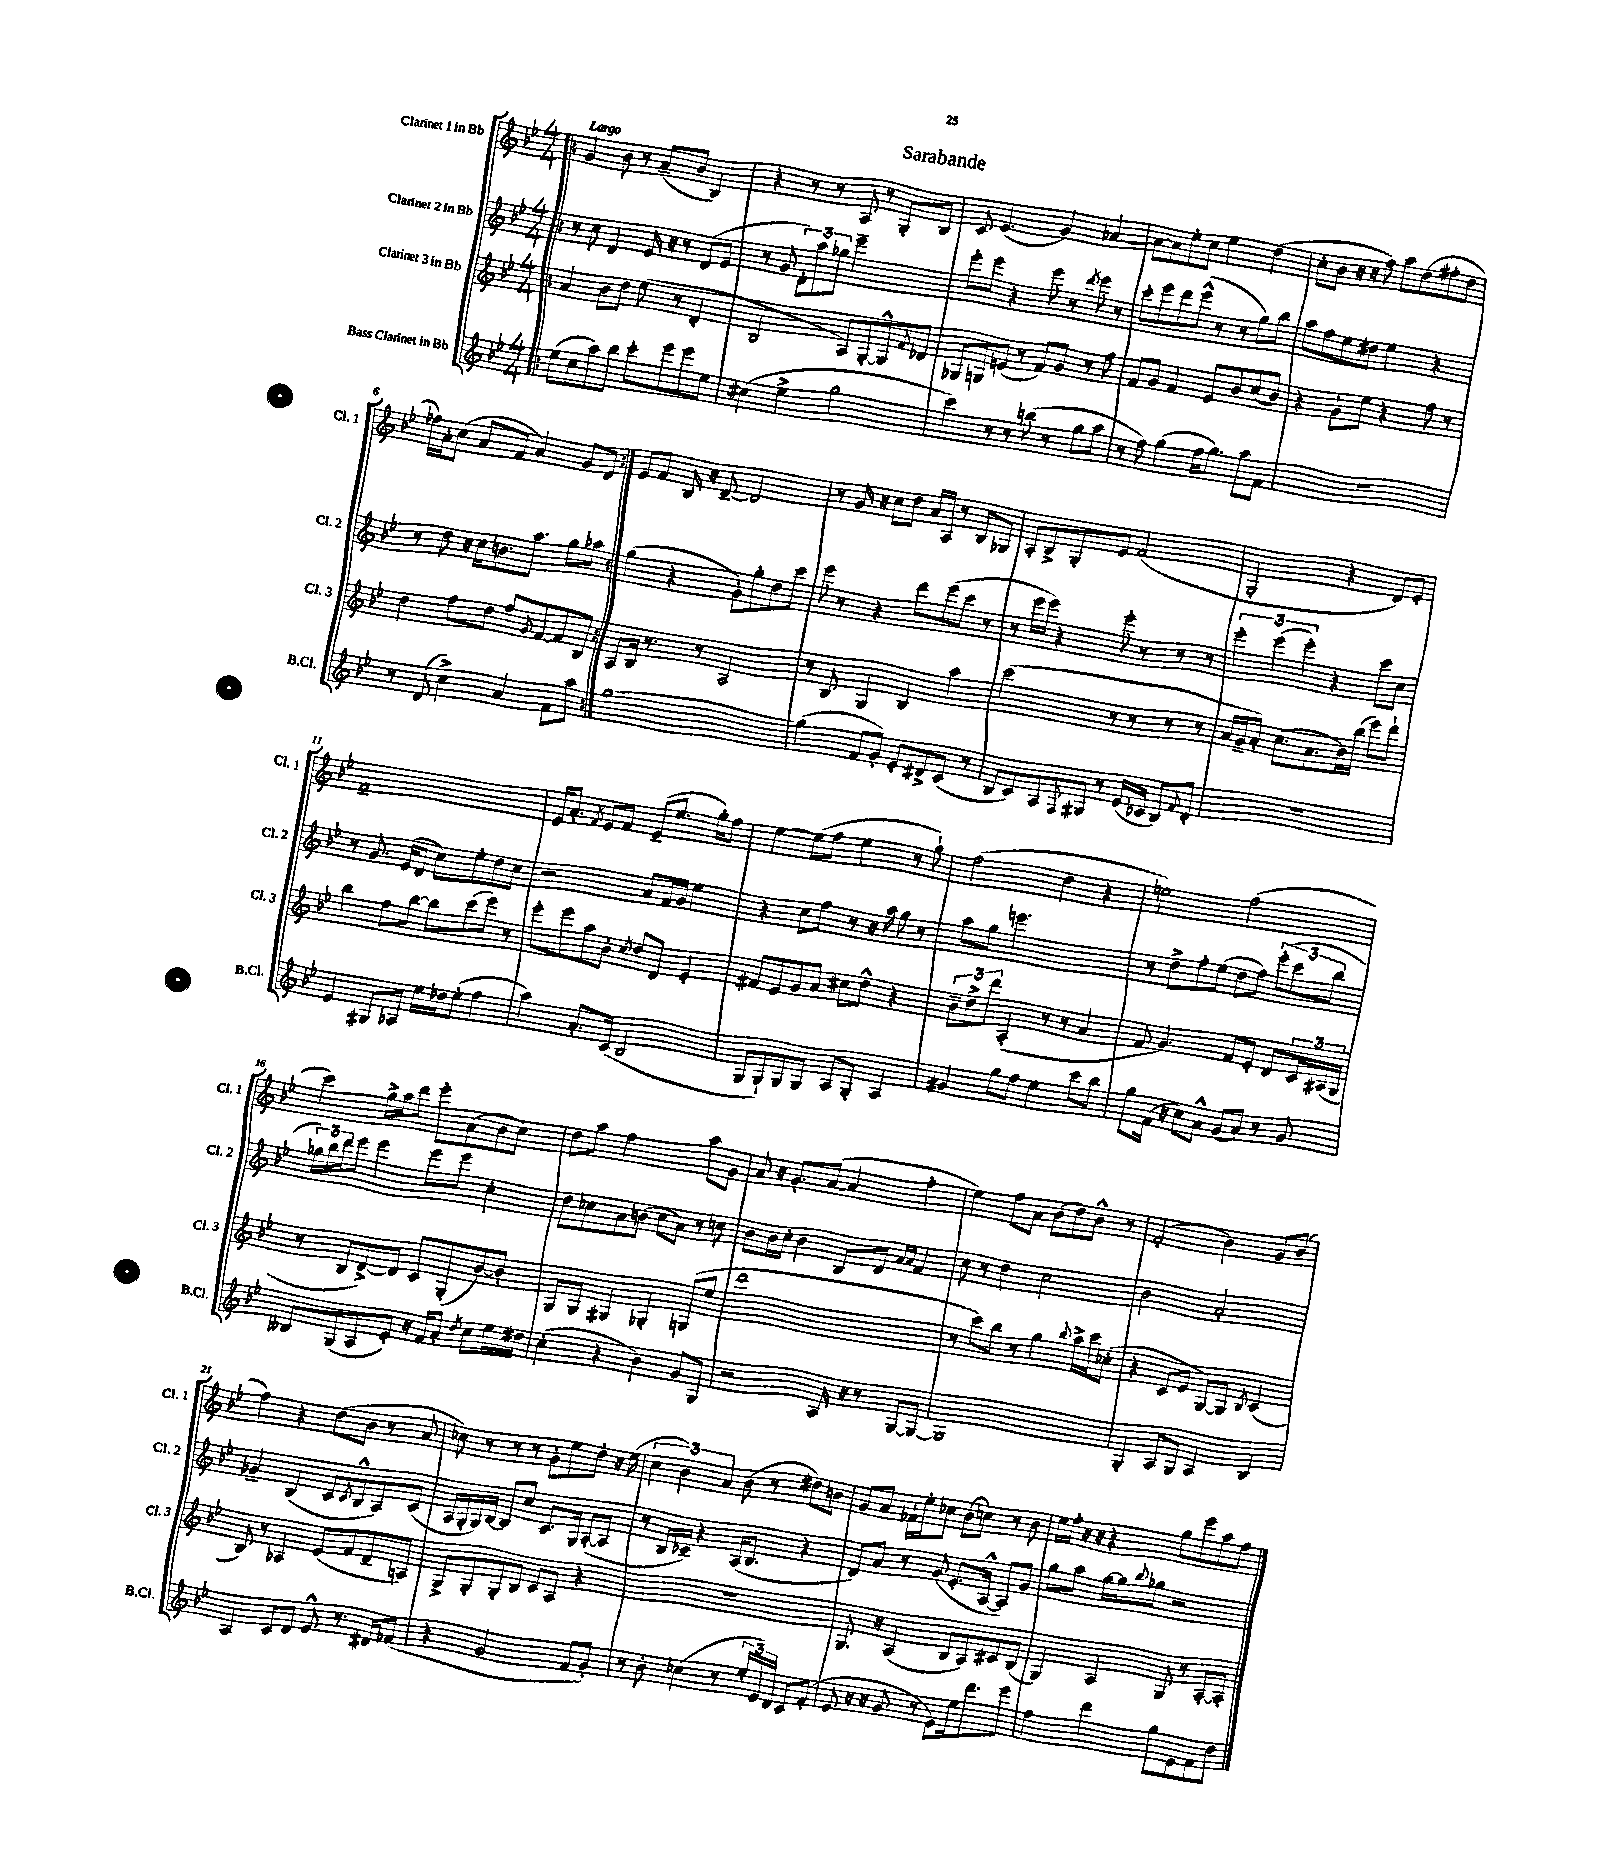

**kern	**kern	**kern	**kern
*part4	*part3	*part2	*part1
*staff4	*staff3	*staff2	*staff1
*I"Bass Clarinet in Bb	*I"Clarinet 3 in Bb	*I"Clarinet 2 in Bb	*I"Clarinet 1 in Bb
*I'B.Cl.	*I'Cl. 3	*I'Cl. 2	*I'Cl. 1
*clefG2	*clefG2	*clefG2	*clefG2
*k[b-e-]	*k[b-e-]	*k[b-e-]	*k[b-e-]
*M4/4	*M4/4	*M4/4	*M4/4
=1!|:	=1!|:	=1!|:	=1!|:
!	!	!	!LO:TX:a:B:t=Largo
(8ee-\L	4a/	8r	4g/
8cc\	.	8cc\	.
8aa\)	8b-\L	4d/	8b-\
8bb-\J	8dd\J	.	8r
8ccc'\L	(8ee-\	16e-/	(8a~/L
.	.	16r	.
8eee-\	8r	8r	8b-/J
8eee-\	4d'/	(8d/L	4B-/)
8ee-\J	.	8e-/J	.
=2	=2	=2	=2
(4cc#X\	2B-/	8r	4r
.	.	8g/	.
4ee-^\	.	12d'\L)	8r
.	.	12aa\	.
.	.	.	8r
.	.	12gg-X\J	.
2gg\	8A/L)	2eee-~\	8A/
.	[8G'/	.	8r
.	8G^^/]	.	8G'/L
.	8qf/	.	.
.	8d-X/J	.	8B-/J
=3	=3	=3	=3
4ccc\)	8G-X/L	8eee-'\L	8c/
.	8Gn/	8eee-\J	(4.e-/
8r	(8en/J	4r	.
8r	8r	.	.
(8bbn\	8f/L)	8eee-\	4g/)
8r	8g/J	8r	.
.	.	8qddd/	.
8gg\L	8r	8eee-\	[4a-X/
8aa\J	8ff\	8r	.
=4	=4	=4	=4
8r	8f/L	8ccc'\L	8a-\L_
8ff\)	8g/J	8eee-\	8a-\]
(4gg\	4f/	8ddd\	8ee-'\
.	.	(8eee-^^\J	8cc\J
16ff\KL	8e-/L	8r	4ee-\
8.gg\J)	.	.	.
.	8b-/	8r	.
8aa\L	(8cc/	8gg\L)	(4dd\
8f\J	8b-/J)	8bb-\J	.
=5	=5	=5	=5
1r	4r	8aa\L	8cc'\L
.	.	8ff\	8b-\J
.	8g`\L	8ee-\	16r
.	.	.	16r
.	8ee-\J	8dd#X\J	8ff\)
.	4r	4ee-\	8aa\L
.	.	.	(8dd\
.	8ff\	4r	8ff#X'\
.	8r	.	8dd\J
!!LO:LB:g=z
=6	=6	=6	=6
8r	4dd\	8r	16ff-X\LL)
.	.	.	16a'\J
(8d/	.	8dd\	(8cc\J
4cc^\)	8ff\L	16r	8a/L
.	.	16cc\KL	.
.	8dd\J	8.bn\	8f/J
4a/	8ff/L	.	4a/)
.	.	8.aa\J	.
.	8qg/	.	.
.	[8f/	.	.
8f\L	8f/]	8gg\L	8g/L
8aa\J	8B-/J	8aa-X\J	8d/J
=7:|!	=7:|!	=7:|!	=7:|!
[1gg	8A/L	(4gg\	8e-/L
.	16B-/Jk	.	8f/J
.	8.r	.	.
.	.	4r	16B-/
.	.	.	16r
.	8r	.	[8d~/
.	2A/	8g'\L)	2d/]
.	.	8gg'\	.
.	.	8dd\	.
.	.	8ccc\J	.
=8	=8	=8	=8
(4gg\]	8r	8eee-\	8r
.	8B-/	8r	16g/
.	.	.	16r
8f/L	4G/	4r	8cc\L
8g'/J)	.	.	8dd\J
8e-'/L	4B-/	8ddd\L	16a/LL
.	.	.	16A/JJ
8d#X^/	.	(8eee-\	8r
(8c/J	4aa\	8ccc\J	8B-/L
8r	.	8r	8G-X/J
=9	=9	=9	=9
8B-/L	(2ccc\	8r	8A'/L
8c/)	.	16eee-\LL	8B-^/
.	.	16eee-\JJ)	.
8A/	.	4r	8G'/
8qqF/	.	.	.
8G#X/J	.	.	8e-/J
8r	8r	8eee-'\	(2f/
(16e-/LL	8r	8r	.
16c-X/JJ	.	.	.
8B-/L)	8r	8r	.
8qqf/	.	.	.
8d'/J	8r	8r	.
=10	=10	=10	=10
1r	16a/LL	6eee-'\	2G'/
.	16g~/J	.	.
.	8a'/J)	.	.
.	.	(6eee-\	.
.	(8.cc\L	.	.
.	.	6eee-'\)	.
.	8.a\	.	.
.	.	4r	4r
.	16b-\L)	.	.
.	(16bb-\JJ	.	.
.	8eee-\L)	8ccc\L	8d/L)
.	8ddd`\J	8cc\J	8e-'/J
!!LO:LB:g=z
=11	=11	=11	=11
4e-/	4bb-\	8r	1f~
.	.	8.g/	.
8G#X/L	8ff\L	.	.
.	.	(16e-/KL	.
8A-X/J	[8bb-\J	8d/J	.
16ee-\LL	8bb-\L]	8cc\L)	.
16dd-X\J	.	.	.
(8ee-'\J	(8ccc\	8ee-'\	.
4ff\	8eee-\J)	8dd\	.
.	8r	8cc\J	.
=12	=12	=12	=12
4aa\)	8eee-'\L	2r	16e-/KL
.	.	.	8.a'/J
.	8eee-\	.	.
.	.	.	8qf/
8.a'/L	8aa\	.	8e-/L
.	8b-'\J	.	8f/J
(16c/Jk	.	.	.
.	8qcc/	.	.
2B-/	8dd/L	8a/L	(8e-~/L
.	8d/J	16f/L	8.ee-/J
.	.	16g/JJ	.
.	4e-'/	4ee-\	.
.	.	.	16gg'\KL)
.	.	.	8ff\J
=13	=13	=13	=13
8G/L	8f#X/L	4r	[4ee-\
8G`/)	8e-/	.	.
8G/	8g/	8cc\L	(8ee-\L]
8G/J	8a/J	8ff\J	8ff\J
8A/L	8cc#X\L	8r	4ee-\
8G'/J	8dd^^\J	16r	.
.	.	16aa\	.
4A/	4r	8gg\	8r
.	.	8r	8gg`\)
=14	=14	=14	=14
4g#X/	12b-~\L	8aa\L	(2ff\
.	12dd^\	.	.
.	.	8gg\J	.
.	12ddd\J	.	.
8gg\L	(4A'/	2.eeen\	.
8ff\J	.	.	.
4ee-\	8r	.	4dd\
.	8r	.	.
8ccc\L	4a/	.	4r
8bb-\J	.	.	.
=15	=15	=15	=15
8gg\L	8f/	8r	2een\)
(16f\Jk	4.g/)	8dd^\L	.
16r	.	.	.
8cc\L)	.	8ff'\	.
8a^^\J	.	(8ee-\J	.
(8g/L	8f/L	8dd\L	(2ff\
8a/J)	8e-'/J	8ff\J)	.
8r	8d/L	(12eee-'\L	.
.	.	12ccc\	.
8g/	24c/L	.	.
.	(24A#X/	12bb-\J	.
.	24G/JJ	.	.
!!LO:LB:g=z
=16	=16	=16	=16
8B--X/L	8r	24gg-X\LL)	4ccc\)
.	.	24bb-\	.
.	.	24ddd\J	.
(8G/	8B-/L	8eee-\J	.
8A/	[8d^/)	4eee-\	16gg^\LL
.	.	.	16aa\J
8e-'/J)	8d/J]	.	8ddd\J
16r	8c/L	8eee-\L	8eee-'\L
16f/KL	.	.	.
8a'/J	(8G'/	8eee-\J	(8a\
8qdd/	.	.	.
8cc\L	[8b-/)	4cc'\	8b-\
16ee-\L	8b-'/J]	.	8cc\J)
16dd#X\JJ	.	.	.
=17	=17	=17	=17
(4cc'\	8G/L	8dd\L	8dd\L
.	8G/J	8cc-X\	8aa\J
4r	4G#X/	8a\	2ff\
.	.	(8bn\J	.
4b-\)	4G-X'/	8cc-\L	.
.	.	8a\J)	.
8g/L	(8Gn/L	8r	8aa\L
8G/J	8ee-/J	8ccn\	8g\J
=18	=18	=18	=18
2r	1ddd	8b-\L	8a/
.	.	16b-\L	16r
.	.	16cc'\JJ	8.g'/L
.	.	4b-\	.
.	.	.	([8a/J
16A/	.	8B-/L	4a/]
16r	.	.	.
8r	.	8d/J	.
.	.	16qqa/LL	.
.	.	16qqa/JJ	.
[8G/L	.	4f/	4ff'\
8G/J_	.	.	.
=19	=19	=19	=19
1G]	8r	8cc\	4ee-\)
.	8ccc\L)	8r	.
.	8bb-\J	4dd\	8ff\L
.	8r	.	8a\J
.	4gg\	2cc\	(8b-\L
.	.	.	8dd\)
.	8qqbb-/	.	.
.	16aa^\LL	.	8b-^^\J
.	16ccc\J	.	.
.	(8cc-X'\J	.	8r
=20	=20	=20	=20
4G'/	4r	2b-\	(2f'/
8A/L	8c/L	.	.
8G/J	8e-/J	.	.
4A/	[8G/L)	2a'/	4b-\)
.	8G/J]	.	.
.	8qB-/	.	.
4B-/	(4c/	.	8g/L
.	.	.	(8b-/J
!!LO:LB:g=z
=21	=21	=21	=21
4A/	8B-/)	4g-X~/	4ff\)
.	8r	.	.
8c/L	4A-X/	(4B-/	4r
8d/J	.	.	.
8e-^^/	(8e-/L	8c/L	(8dd\L
.	.	8qc/	.
8.r	8f/	8B-^^/	8b-\J
.	8d~/	8A/)	8r
16d#X/KL	.	.	.
(8f-X/J	8An/J)	(8c/J	8a/
=22	=22	=22	=22
4r	8G^/L	16A/LL	8cc-X\)
.	.	16G'/	.
.	8G'/	16G/)	8r
.	.	[16B-/JJ	.
2g/	8G'/	8B-/L]	8r
.	8B-/J	8cc/J	8r
.	8c/L	8.c/L	8g'\L
.	8A/J	.	8ee-\
.	.	16G/Jk	.
8f/L	4r	([8A'/L	8dd'\J
8g'/J)	.	8A/J]	16r
.	.	.	(16ee-\
=23	=23	=23	=23
8r	1r	8r	6cc\
8b-'\	.	16B-/LL	.
.	.	.	6b-\)
.	.	16c-X~/JJ)	.
(4cc-X\	.	4r	.
.	.	.	6a/
8r	.	(16A/KL	(8b-\
.	.	8.B-/J	.
24ee-'/LL	.	.	8r
24e-/)	.	.	.
24d/JJ	.	.	.
8c/L	.	4r	8dd#X\L)
(8f'/J	.	.	8bn\J
=24	=24	=24	=24
8e-/	8.G/	8d/L)	8g/L
16r	.	8a/J	8a/J
16r	16r	.	.
8g/	(4A/	8r	16f-X`\LL
.	.	.	16ee-'\J
8r	.	(8g/	8cc-X\J
8e-\L)	8B-/L	8.e-'/L	(8b-\L
16ee-\k	8A/)	.	8ccn\J)
8.ddd\	.	[16A^^/Jk	.
.	8c#X/	8A/L])	8r
8eee-\J	(8B-/J	8g/J	8b-\
=25	=25	=25	=25
4ff\	4G/)	8gg\L	16ee-\LL
.	.	.	16ff'\JJ
.	.	8aa\J	16r
.	.	.	16r
4ddd\	4A/	[16gg\LL	4r
.	.	16gg\J]	.
.	.	8qqbb-/	.
.	.	8gg-X\J	.
8gg\L	8G/	2r	8gg\L
8e-\	8r	.	8eee-\
8f\	[8A'/L	.	8aa\
8dd\J	8A'/J]	.	8ff\J
==	==	==	==
*-	*-	*-	*-
